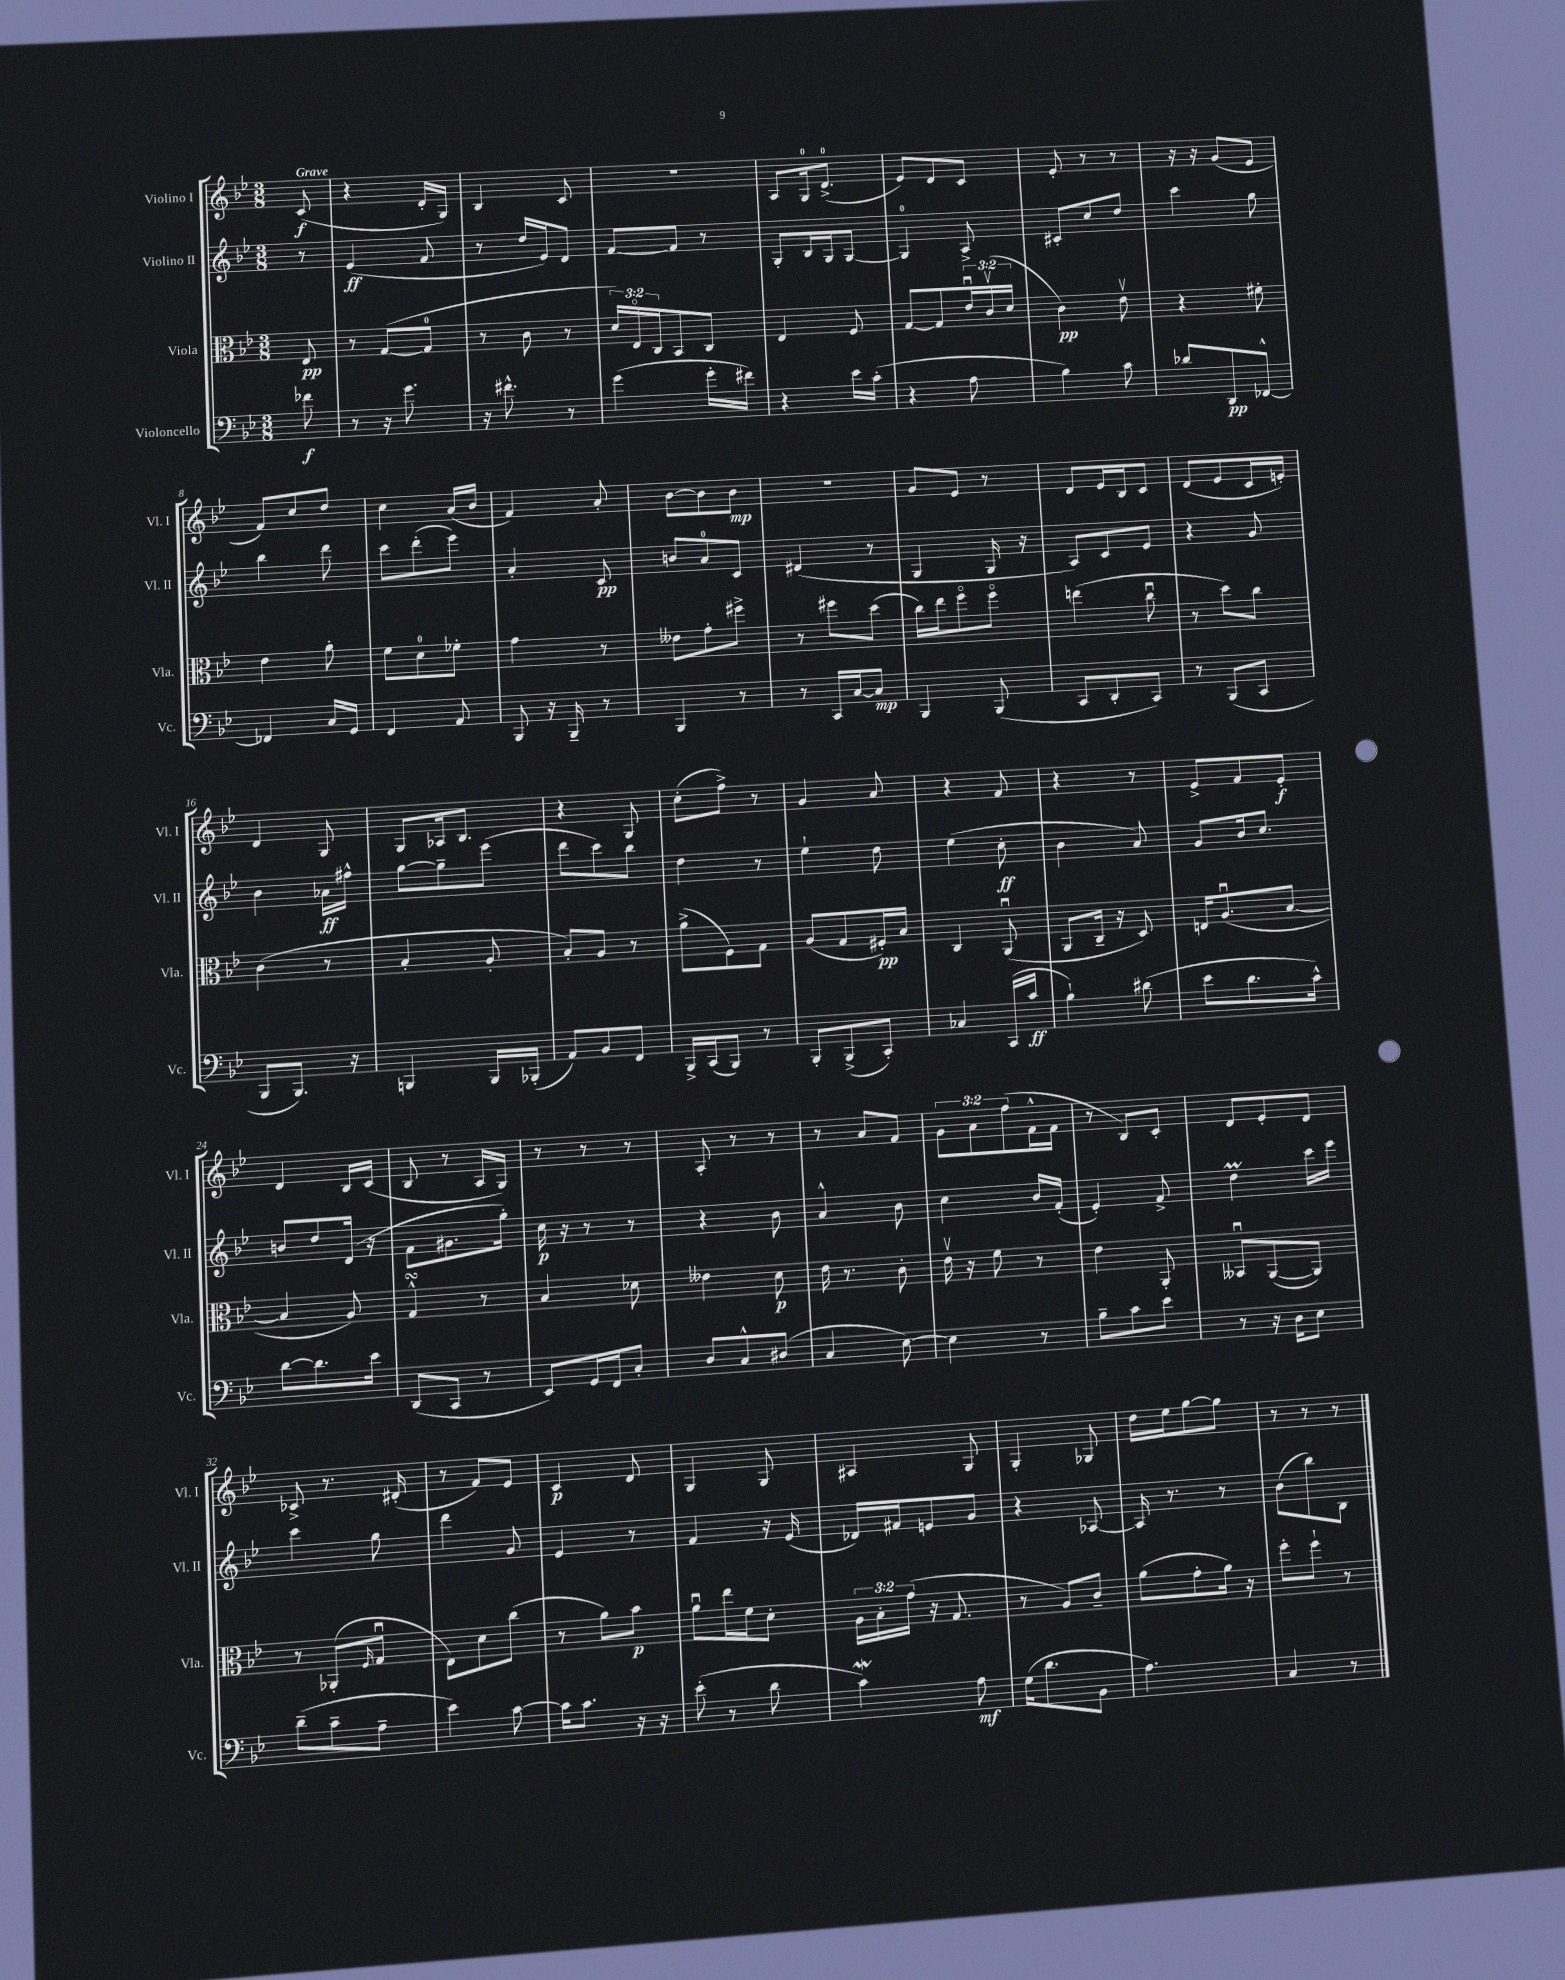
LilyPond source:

<<
\new StaffGroup <<
\new Staff = "s0" \with { instrumentName = "Violino I" shortInstrumentName = "Vl. I" } {
    \clef treble \key bes \major \numericTimeSignature \time 3/8 \override Staff.TupletNumber.text = #tuplet-number::calc-fraction-text \partial 8 \tempo "Grave"
    c'8\f( |
    r4 d'16-. g16) |
    bes4 c'8 |
    R4. |
    a8 g16-0 d'8.-0->( |
    ees'8) d'8 c'8 |
    ees'8-. r8 r8 |
    r16 r16 g'8( ees'8 |
    f'8) c''8 d''8 |
    c''4 a'16( bes'16 |
    f'4) a'8-. |
    bes'8~ bes'8 bes'8\mp |
    R4. |
    g'8 ees'8 r8 |
    d'8 ees'16 bes16 c'8 |
    d'8( ees'8 c'16 e'16-.) |
    d'4 g8 |
    g8 aes16 bes8. |
    r4 g8 |
    c''8-.( f''8->) r8 |
    g'4 a'8 |
    r4 f'8 |
    r4 r8 |
    ees'8-> f'8 ees'8-.\f |
    d'4 bes16 c'16( |
    bes8 r8 a16 g16) |
    r8 r8 r8 |
    a8-. r8 r8 |
    r8 a'8 f'8 |
    \tuplet 3/2 { g'8 a'8 f''8( } f'16-^ f'16 |
    r8 bes8) c'8-. |
    d'8 ees'8-. d'8 |
    ces'8-> r8. dis'16-.( |
    r8 f'8) ees'8 |
    c'4\p d'8 |
    g4 g8 |
    ais4 g8 |
    g4-. ges8 |
    d''16 ees''16 g''8~ g''8 |
    r8 r8 r8 \bar "|." |
}
\new Staff = "s1" \with { instrumentName = "Violino II" shortInstrumentName = "Vl. II" } {
    \clef treble \key bes \major \numericTimeSignature \time 3/8 \partial 8
    r8 |
    ees'4\ff( f'8 |
    r8 d''16 ees'16) d'8 |
    f'8~ f'8 r8 |
    g8-. bes16 g16 g8~ |
    g4-0 a8-> |
    cis'8-. c''8 d''8 |
    c'''4 g''8 |
    bes''4 d'''8 |
    c'''8 d'''8-.( ees'''8) |
    a'4-. c'8\pp |
    b'8 a'8-0 c'8 |
    dis'4( r8 |
    g4 g16 r16 |
    a8) c'8 ees'8 |
    r4 g'8 |
    bes'4 aes'16\ff fis''16-^ |
    g''8~ g''8-- ees'''8( |
    d'''8 c'''8) bes''8 |
    d''4 r8 |
    ees''4-! d''8 |
    ees''4( c''8-.\ff |
    bes'4 a'8) |
    g'8 bes'16 c''8. |
    b'8 d''8 d'16( r16 |
    f'8 gis'8. g''16-.) |
    c''16\p r16 r8 r8 |
    r4 bes'8 |
    a'4-^ bes'8 |
    c''4 bes'16 f'16-.( |
    ees'4-.) f'8-> |
    d''4\prall c'''16 ees'''16 |
    c'''4 g''8 |
    d'''4 g'8 |
    ees'4 r8 |
    f'4 r16 ees'16( |
    des'16) fis'16 e'8 g'8 |
    r4 aes8~ |
    aes16 r8. r8 |
    bes'8( bes''8) bes8 \bar "|." |
}
\new Staff = "s2" \with { instrumentName = "Viola" shortInstrumentName = "Vla." } {
    \clef alto \key bes \major \numericTimeSignature \time 3/8 \override Staff.TupletNumber.text = #tuplet-number::calc-fraction-text \partial 8
    ees8\pp |
    r8 g8~( g8-0 |
    r8 c'8 r8 |
    \tuplet 3/2 { d'16) ees16\flageolet c16 } bes,8 c8 |
    ees4 f8 |
    g8~ g8 \tuplet 3/2 { ees'16\downbow c'16\upbow( d'16 } |
    c'4\pp) ees'8\upbow |
    r4 fis'8-. |
    ees'4 a'8-. |
    f'8 d'8-0 fes'8-. |
    g'4 r8 |
    eeses'8 g'8-. fis''8-> |
    r8 fis''8 d''8( |
    c''16) ees''16 f''8\flageolet f''8\flageolet |
    e''4( c''8\downbow |
    r8 d''8) c''8 |
    c'4( r8 |
    bes4-. a8-. |
    bes8-.) a8 r8 |
    a'8->( f8) g8 |
    a8( g8 fis16-.\pp) bes16 |
    c4 a,8\downbow( |
    a,8 c16-- r16 d8) |
    e16 a8.\downbow( bes8~ |
    bes4 a8) |
    g4-^\turn r8 |
    bes4 des'8 |
    eeses'4 d'8\p |
    ees'16 r8. c'8-. |
    ees'16\upbow r16 f'8 r8 |
    ees'4 a,8-. |
    beses,8\downbow a,8~( a,8) |
    r8 aes,8-.( \grace { f16 } g8\downbow |
    ees8) d'8 c''8( |
    r8 a'8) bes'8\p |
    a'8\downbow ees''16 f'16 d'8-. |
    \tuplet 3/2 { a16 bes16-. g'16( } r16 g8. |
    r8 a8) c'8-- |
    a'8( g'8-. a'16) r16 |
    f''8-. f''8-! r8 \bar "|." |
}
\new Staff = "s3" \with { instrumentName = "Violoncello" shortInstrumentName = "Vc." } {
    \clef bass \key bes \major \numericTimeSignature \time 3/8 \partial 8
    fes'8\f |
    r8 r16 g'8. |
    r16 fis'8.-^ r8 |
    g'4( g'16-. fis'16) |
    r4 ees'16 c'16-.( |
    r4 a8 |
    bes4) c'8 |
    des'8 d,8\pp fes,8~-^ |
    fes,4 c16 g,16 |
    f,4 a,8 |
    bes,,8 r16 bes,,16-- r8 |
    bes,,4 r8 |
    r8 c,16 c16~ c8\mp |
    bes,,4 bes,,8( |
    c,8 d,8-. c,8) |
    r8 bes,,8( c,8 |
    bes,,8 bes,,8.) r16 |
    b,,4 b,,16 bes,,16-.( |
    a,8) bes,8 f,8 |
    bes,,16-> c,16( bes,,8) r8 |
    bes,,8-. bes,,8->( c,8-.) |
    ces4 c,16( c'16\ff |
    bes4-!) dis'8( |
    ees'8 d'8. c'16-^) |
    d'8~ d'8. ees'16 |
    d,8( c,8 r8 |
    ees,8) g,16 f,16 c8-. |
    d8 c8-^ dis8( |
    c4 ees8~) |
    ees4 r8 |
    bes8-- c'8 ees'8 |
    r8 r16 d16 ees8 |
    d'8--( c'8-- a8-- |
    ees'4) c'8~ |
    c'16 c'8. r16 r16 |
    ees'8-.( r8 d'8 |
    c'4\mordent) a8\mf |
    g16( d'8. bes,8 |
    a4.) |
    c4 r8 \bar "|." |
}
>>
>>
